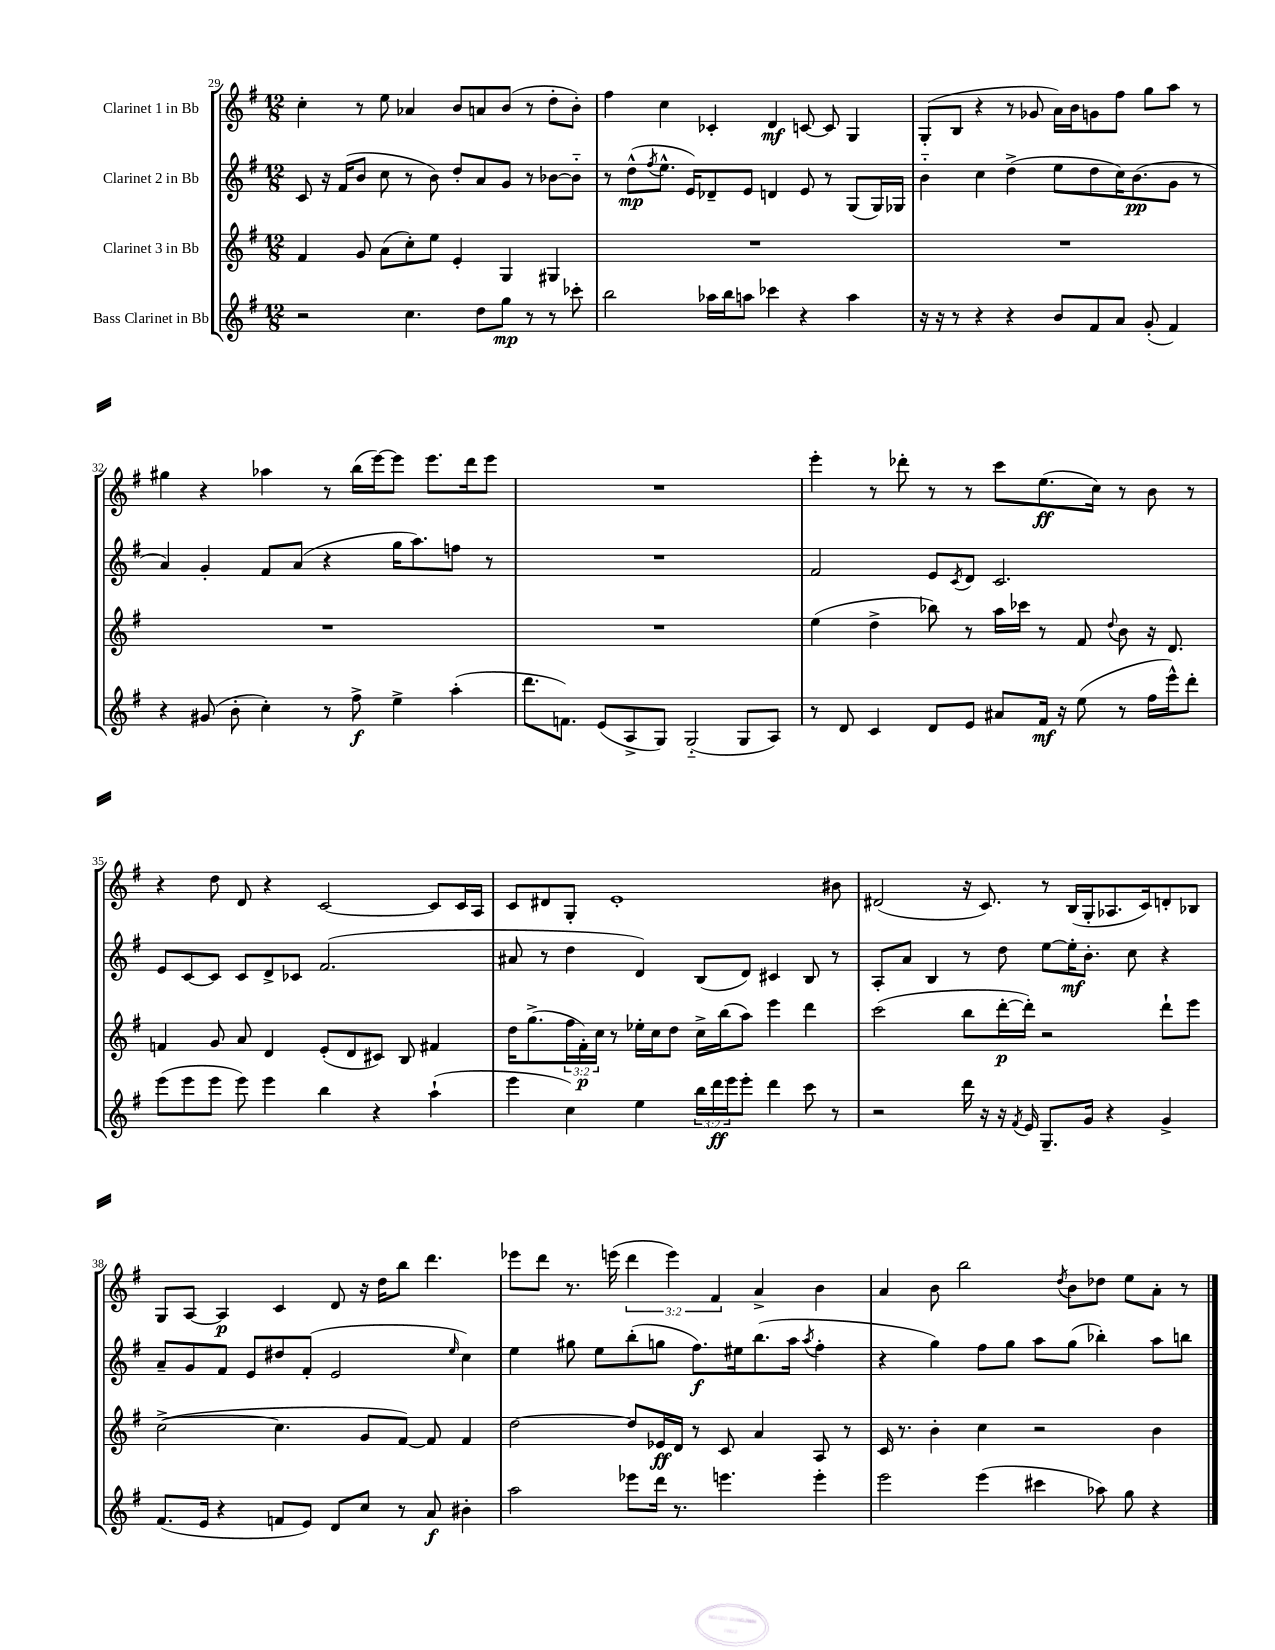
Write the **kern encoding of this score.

**kern	**dynam	**kern	**dynam	**kern	**dynam	**kern	**dynam
*part4	*part4	*part3	*part3	*part2	*part2	*part1	*part1
*staff4	*staff4	*staff3	*staff3	*staff2	*staff2	*staff1	*staff1
*I"Bass Clarinet in Bb	*	*I"Clarinet 3 in Bb	*	*I"Clarinet 2 in Bb	*	*I"Clarinet 1 in Bb	*
*clefG2	*	*clefG2	*	*clefG2	*	*clefG2	*
*k[f#]	*	*k[f#]	*	*k[f#]	*	*k[f#]	*
*M12/8	*	*M12/8	*	*M12/8	*	*M12/8	*
=29	=29	=29	=29	=29	=29	=29	=29
2r	.	4f#/	.	8c/	.	4cc'\	.
.	.	.	.	16r	.	.	.
.	.	.	.	(16f#/KL	.	.	.
.	.	8g/	.	8b/J	.	8r	.
.	.	(8a\L	.	8cc\	.	8ee\	.
4.cc\	.	8cc'\)	.	8r	.	4a-X/	.
.	.	8ee\J	.	8b\)	.	.	.
.	.	4e'/	.	8dd'/L	.	8b/L	.
8dd\L	.	.	.	8a/	.	8an/	.
8gg\J	mp	4G/	.	8g/J	.	(8b/J	.
8r	.	.	.	8r	.	8r	.
8r	.	4G#X/	.	[8b-X\L	.	8dd'\L	.
8ccc-X'\	.	.	.	8b-\J]	.	8b'\J)	.
=30	=30	=30	=30	=30	=30	=30	=30
2bb\	.	1.r	.	8r	.	4ff#\	.
.	.	.	.	(8dd^^\L	mp	.	.
.	.	.	.	8qff#/	.	.	.
.	.	.	.	8.ee^^\J	.	4cc\	.
.	.	.	.	16e/KL)	.	.	.
16aa-X\LL	.	.	.	8d-X~/	.	4c-X'/	.
16bb\J	.	.	.	.	.	.	.
8aan\J	.	.	.	8e/J	.	.	.
4ccc-X\	.	.	.	4dn/	.	4d/	mf
4r	.	.	.	8e/	.	[8cn/	.
.	.	.	.	8r	.	8c/]	.
4aa\	.	.	.	(8G/L	.	4G/	.
.	.	.	.	16G/L)	.	.	.
.	.	.	.	16G-X/JJ	.	.	.
=31	=31	=31	=31	=31	=31	=31	=31
16r	.	1.r	.	4b\	.	(8G'/L	.
16r	.	.	.	.	.	.	.
8r	.	.	.	.	.	8B/J	.
4r	.	.	.	4cc\	.	4r	.
4r	.	.	.	(4dd^\	.	8r	.
.	.	.	.	.	.	8g-X/	.
8b/L	.	.	.	8ee\L	.	16a\LL)	.
.	.	.	.	.	.	16b\J	.
8f#/	.	.	.	8dd\	.	8gn\	.
8a/J	.	.	.	16cc\K)	.	8ff#\J	.
.	.	.	.	(8.b\	pp	.	.
(8g'/	.	.	.	.	.	8gg\L	.
4f#/)	.	.	.	8g\J	.	8aa\J	.
.	.	.	.	8r	.	8r	.
!!LO:LB:g=z
=32	=32	=32	=32	=32	=32	=32	=32
4r	.	1.r	.	4a/)	.	4gg#X\	.
(8g#X/	.	.	.	4g'/	.	4r	.
8b'\	.	.	.	.	.	.	.
4cc'\)	.	.	.	8f#/L	.	4aa-X\	.
.	.	.	.	(8a/J	.	.	.
8r	.	.	.	4r	.	8r	.
8ff#^\	f	.	.	.	.	(16bb\LL	.
.	.	.	.	.	.	[16eee\J)	.
4ee^\	.	.	.	16gg\KL	.	8eee\J]	.
.	.	.	.	8.aa\)	.	.	.
.	.	.	.	.	.	8.eee\L	.
(4aa'\	.	.	.	8ffn\J	.	.	.
.	.	.	.	.	.	16ddd\k	.
.	.	.	.	8r	.	8eee\J	.
=33	=33	=33	=33	=33	=33	=33	=33
8.ddd\L	.	1.r	.	1.r	.	1.r	.
8.fn\J)	.	.	.	.	.	.	.
(8e/L	.	.	.	.	.	.	.
8A^/	.	.	.	.	.	.	.
8G/J)	.	.	.	.	.	.	.
(2G/	.	.	.	.	.	.	.
8G/L	.	.	.	.	.	.	.
8A/J)	.	.	.	.	.	.	.
=34	=34	=34	=34	=34	=34	=34	=34
8r	.	(4ee\	.	2f#/	.	4eee'\	.
8d/	.	.	.	.	.	.	.
4c/	.	4dd^\	.	.	.	8r	.
.	.	.	.	.	.	8ddd-X'\	.
8d/L	.	8bb-X\)	.	8e/L	.	8r	.
.	.	.	.	8qc/	.	.	.
8e/J	.	8r	.	8d/J	.	8r	.
8a#X/L	.	16aa\LL	.	2.c/	.	8ccc\L	.
.	.	16ccc-X\JJ	.	.	.	.	.
16f#/Jk	mf	8r	.	.	.	(8.ee\	ff
16r	.	.	.	.	.	.	.
(8ee\	.	8f#/	.	.	.	.	.
.	.	.	.	.	.	16cc\Jk)	.
.	.	8qqdd/	.	.	.	.	.
8r	.	8b\	.	.	.	8r	.
16ff#\LL	.	16r	.	.	.	8b\	.
16eee^^\J)	.	8.d/	.	.	.	.	.
8ddd'\J	.	.	.	.	.	8r	.
!!LO:LB:g=z
=35	=35	=35	=35	=35	=35	=35	=35
(8eee\L	.	4fn/	.	8e/L	.	4r	.
8eee\	.	.	.	[8c/	.	.	.
8eee\J	.	8g/	.	8c/J]	.	8dd\	.
8eee\)	.	8a/	.	8c/L	.	8d/	.
4eee\	.	4d/	.	8d^/	.	4r	.
.	.	.	.	8c-X/J	.	.	.
4bb\	.	(8e'/L	.	(2.f#/	.	[2c/	.
.	.	8d/	.	.	.	.	.
4r	.	8c#X/J)	.	.	.	.	.
.	.	8B/	.	.	.	.	.
(4aa`\	.	4f#X/	.	.	.	8c/L]	.
.	.	.	.	.	.	16c/L	.
.	.	.	.	.	.	16A/JJ	.
=36	=36	=36	=36	=36	=36	=36	=36
4eee\	.	16dd\KL	.	8a#X/	.	8c/L	.
.	.	(8.gg^\	.	.	.	.	.
.	.	.	.	8r	.	8d#X/	.
4cc\)	.	24ff#\L	.	4dd\	.	8G'/J	.
.	.	24f#'\)	p	.	.	.	.
.	.	24cc\JJ	.	.	.	.	.
.	.	8r	.	.	.	1e'	.
4ee\	.	16ee-X'\LL	.	4d/)	.	.	.
.	.	16cc\J	.	.	.	.	.
.	.	8dd\J	.	.	.	.	.
24bb\LL	.	16cc^\LL	.	(8B/L	.	.	.
24ddd\	ff	.	.	.	.	.	.
.	.	(16bb\J	.	.	.	.	.
24eee\J	.	.	.	.	.	.	.
8eee'\J	.	8aa\J)	.	8d/J)	.	.	.
4ddd\	.	4eee\	.	4c#X/	.	.	.
8ccc\	.	4ddd\	.	8B/	.	.	.
8r	.	.	.	8r	.	8b#X\	.
=37	=37	=37	=37	=37	=37	=37	=37
2r	.	(2ccc\	.	8A'/L	.	(2d#X/	.
.	.	.	.	8a/J	.	.	.
.	.	.	.	4B/	.	.	.
16ddd\	.	8bb\L	.	8r	.	16r	.
16r	.	.	.	.	.	8.c/)	.
16r	.	[16ddd'\L	p	8dd\	.	.	.
8qf#/	.	.	.	.	.	.	.
16e/	.	16ddd'\JJ])	.	.	.	.	.
8.G~/L	.	2r	.	[8ee\L	.	8r	.
.	.	.	.	16ee'\K]	mf	(16B/LL	.
16g/Jk	.	.	.	8.b'\J	.	16G'/J	.
4r	.	.	.	.	.	8.A-X/	.
.	.	.	.	8cc\	.	.	.
.	.	.	.	.	.	16c/k)	.
4g^/	.	8ddd`\L	.	4r	.	8dn'/	.
.	.	8eee\J	.	.	.	8B-X/J	.
!!LO:LB:g=z
=38	=38	=38	=38	=38	=38	=38	=38
(8.f#/L	.	([2cc^\	.	8a~/L	.	8G/L	.
.	.	.	.	8g/	.	[8A/J	.
16e/Jk	.	.	.	.	.	.	.
4r	.	.	.	8f#/J	.	4A/]	p
.	.	.	.	8e/L	.	.	.
8fn/L	.	4.cc\]	.	8dd#X/	.	4c/	.
8e/J)	.	.	.	(8f#'/J	.	.	.
8d/L	.	.	.	2e/	.	8d/	.
8cc/J	.	8g/L	.	.	.	16r	.
.	.	.	.	.	.	16dd\KL	.
8r	.	[8f#/J)	.	.	.	8bb\J	.
8a/	f	8f#/]	.	.	.	4.ddd\	.
.	.	.	.	16qqee/	.	.	.
4b#X'\	.	4f#/	.	4cc\)	.	.	.
=39	=39	=39	=39	=39	=39	=39	=39
2aa\	.	[2dd\	.	4ee\	.	8eee-X\L	.
.	.	.	.	.	.	8ddd\J	.
.	.	.	.	8gg#X\	.	8.r	.
.	.	.	.	8ee\L	.	.	.
.	.	.	.	.	.	(16eeen\	.
8eee-X\L	.	8dd/L]	.	(8bb'\	.	6ddd\	.
16ddd\Jk	.	16e-X/L	ff	8ggn\J	.	.	.
.	.	.	.	.	.	6eee\)	.
8.r	.	16d/JJ	.	.	.	.	.
.	.	8r	.	8.ff#\L)	f	.	.
.	.	.	.	.	.	6f#/	.
4.eeen\	.	8c/	.	.	.	.	.
.	.	.	.	16ee#X\k	.	.	.
.	.	4a/	.	(8.bb\	.	4a^/	.
.	.	.	.	16aa\Jk	.	.	.
.	.	.	.	8qaa/	.	.	.
4eee'\	.	8A/	.	4ff#'\	.	4b\	.
.	.	8r	.	.	.	.	.
=40	=40	=40	=40	=40	=40	=40	=40
2eee\	.	16c/	.	4r	.	4a/	.
.	.	8.r	.	.	.	.	.
.	.	4b'\	.	4gg\)	.	8b\	.
.	.	.	.	.	.	2bb\	.
(4eee\	.	4cc\	.	8ff#\L	.	.	.
.	.	.	.	8gg\J	.	.	.
4ccc#X\	.	2r	.	8aa\L	.	.	.
.	.	.	.	.	.	8qdd/	.
.	.	.	.	(8gg\J	.	8b\L	.
8aa-X\)	.	.	.	4bb-X'\)	.	8dd-X\J	.
8gg\	.	.	.	.	.	8ee\L	.
4r	.	4b\	.	8aa\L	.	8a'\J	.
.	.	.	.	8bbn\J	.	8r	.
==	==	==	==	==	==	==	==
*-	*-	*-	*-	*-	*-	*-	*-
